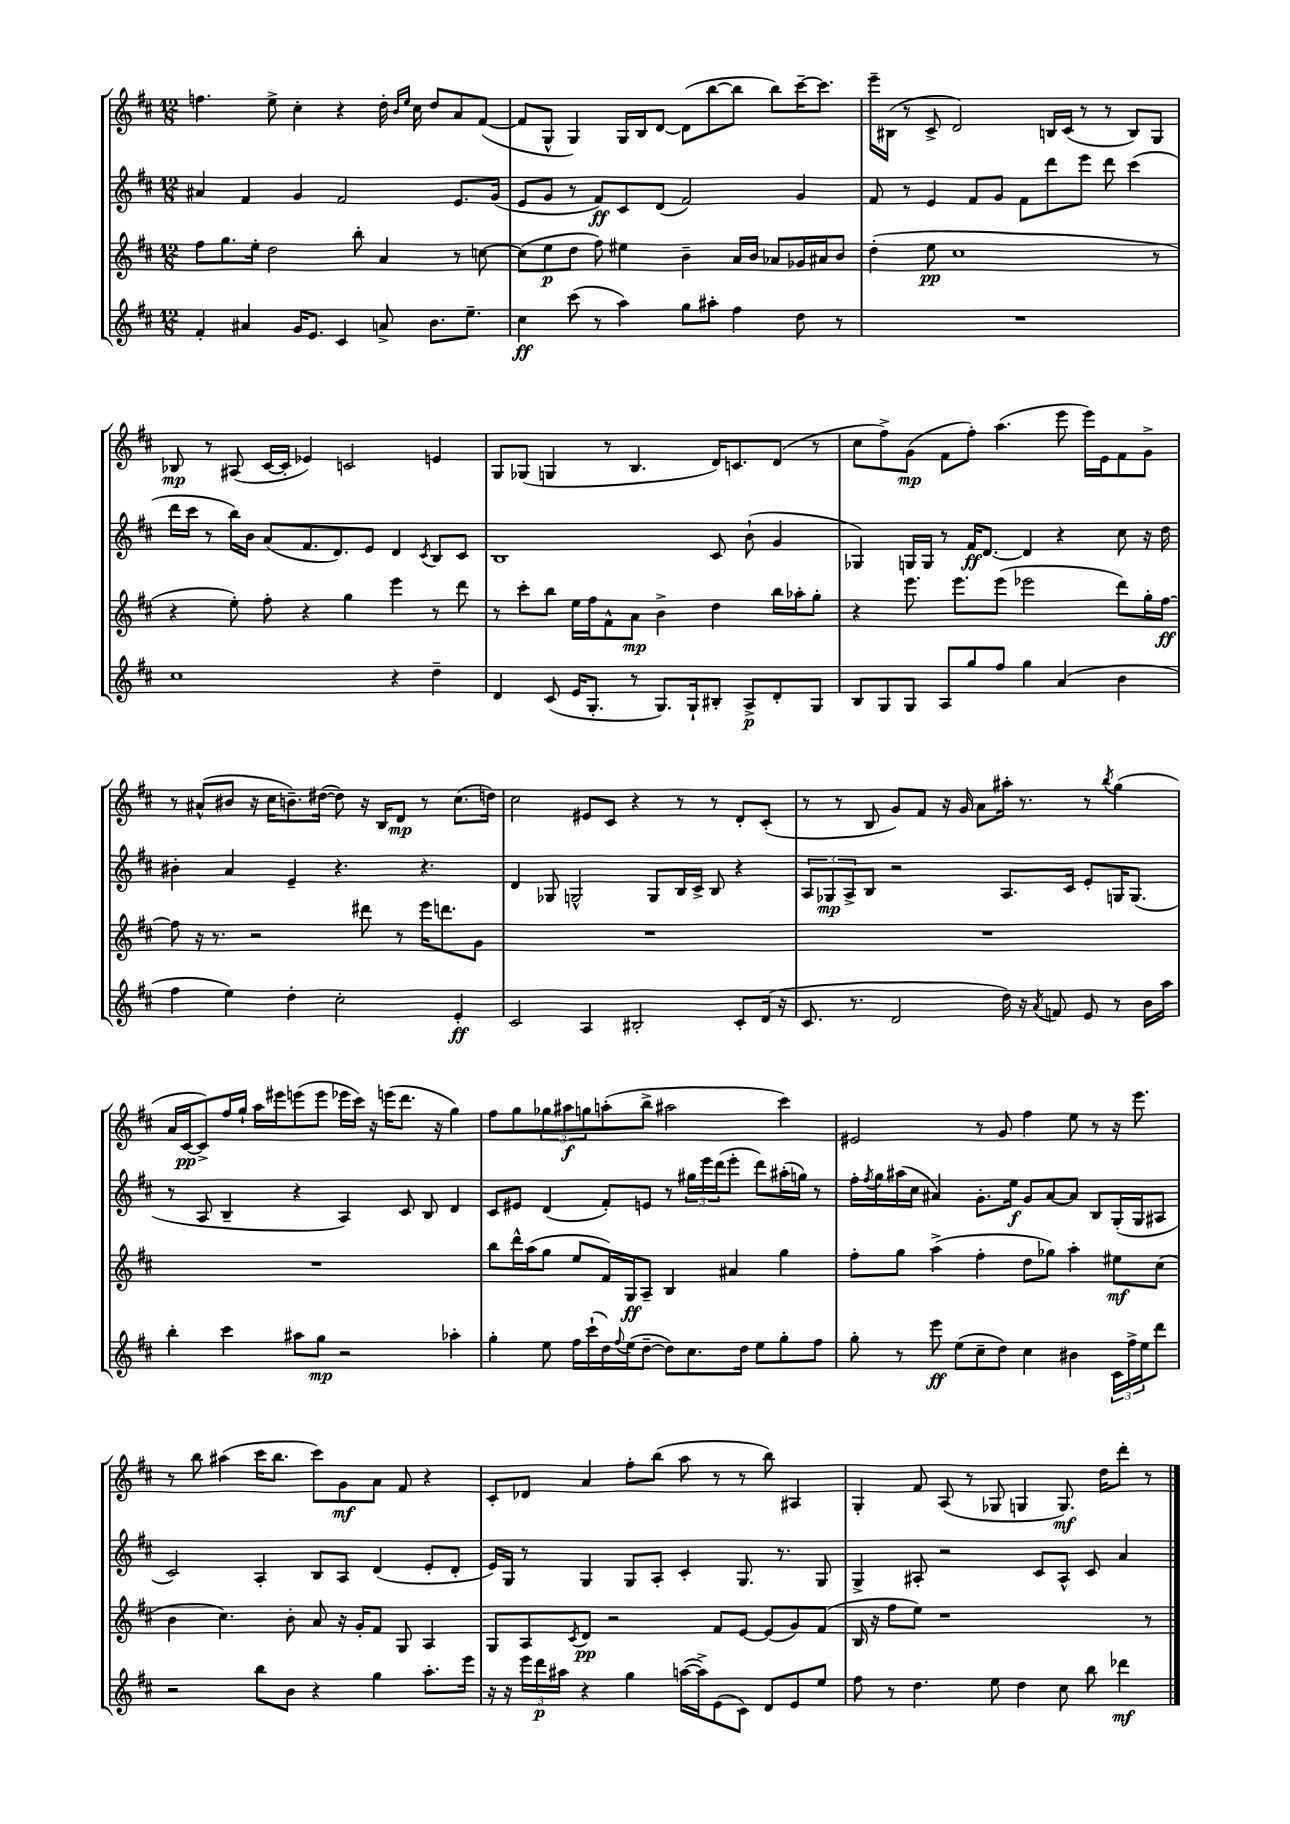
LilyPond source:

<<
\new StaffGroup <<
\new Staff = "s0" {
    \clef treble \key d \major \numericTimeSignature \time 12/8
    f''4. e''8-> cis''4-. r4 d''16-. \grace { b'16 e''16 } cis''16 d''8 a'8 fis'8~( |
    fis'8 g8-^ g4) g16 b16 d'8~ d'8( b''8~ b''8 b''8) cis'''16~-- cis'''8. |
    e'''16-- bis16( r8 cis'8-> d'2) b16 cis'16( r8 r8 b8) g8 |
    bes8\mp r8 ais8( cis'16~ cis'16-. ees'4) c'2 e'4 |
    g8 ges8( g4 r8 b4. d'16) c'8. d'8( r8 |
    cis''8 fis''8->) g'8\mp( fis'8 fis''8-.) a''4.( e'''8 e'''16) e'16 fis'8 g'8-> |
    r8 ais'8-^( bis'8 r16 cis''16 b'8.--) dis''16~( dis''8) r16 b16 d'8\mp r8 cis''8.( d''16) |
    cis''2 eis'8 cis'8 r4 r8 r8 d'8-. cis'8-.( |
    r8 r8 b8 g'8) fis'8 r16 g'16 a'8 ais''16-. r8. r8 \acciaccatura { b''8 } g''4( |
    a'16 cis'16~\pp cis'8->) fis''16 g''16-! a''16 eis'''16 e'''8( e'''8 ees'''16 cis'''16) r16 e'''16( d'''8. r16 g''4) |
    fis''8 g''8 \tuplet 3/2 { ges''8 ais''8\f g''8 } a''8-.( b''8-> ais''2 cis'''4) |
    eis'2 r8 g'8 fis''4 e''8 r8 r16 e'''8. |
    r8 b''8 ais''4( cis'''16 b''8. cis'''8) g'8\mf a'8 fis'8 r4 |
    cis'8-. des'8 a'4 fis''8-. b''8( a''8 r8 r8 b''8) ais4 |
    g4-. fis'8 a8( r8 ges8 g4 g8.\mf) d''16 d'''8-. r8 \bar "|." |
}
\new Staff = "s1" {
    \clef treble \key d \major \numericTimeSignature \time 12/8
    ais'4 fis'4 g'4 fis'2 e'8. g'16( |
    e'8 g'8 r8 fis'8\ff) cis'8 d'8( fis'2) g'4 |
    fis'8 r8 e'4 fis'8 g'8 fis'8 d'''8 e'''8 d'''8 cis'''4( |
    d'''16 cis'''16 r8 b''16) b'16 a'8( fis'8. d'8.) e'8 d'4 \acciaccatura { cis'8 } b8 cis'8 |
    b1 cis'8 b'8-!( g'4 |
    ges4) g16 g16 r8 fis'16\ff d'8.~ d'4 r4 cis''8 r16 d''16 |
    bis'4-. a'4 e'4-- r4. r4. |
    d'4 ges8 g2-^ g8 b16 cis'16-> b8 r4 |
    \tuplet 3/2 { a8 ges8\mp a8-> } b8 r2 a8. cis'16 e'8-. g16 g8.( |
    r8 a8 b4-- r4 a4) cis'8 b8 d'4 |
    cis'8 eis'8 d'4( fis'8-.) e'8 r8 \tuplet 3/2 { gis''16 e'''16 d'''16( } e'''8-. d'''8) ais''16-.( g''16) r8 |
    fis''16-. \acciaccatura { fis''8 } g''16 ais''16( cis''16 ais'4) g'8.-. e''16\f g'8 ais'8~ ais'8 b8 g16-.( g16 ais8 |
    cis'2) a4-. b8 a8 d'4( e'8-. d'8-. |
    e'16) g16 r8 g4 g8 a8-. cis'4-. g8. r8. g8 |
    g4-> ais8-. r2 cis'8 ais8-^ cis'8 a'4 \bar "|." |
}
\new Staff = "s2" {
    \clef treble \key d \major \numericTimeSignature \time 12/8
    fis''8 g''8. e''16-. d''2 b''8-. a'4 r8 c''8~ |
    c''8( e''8\p d''8 fis''8) eis''4 b'4-- a'16 b'16 aes'8 ges'16 ais'16 b'8 |
    d''4-.( e''8\pp cis''1 r8 |
    r4 e''8-.) fis''8-. r4 g''4 e'''4 r8 d'''8 |
    r8 cis'''8-. b''8 e''16 fis''16 fis'8-^ a'8\mp b'4-> d''4 b''16 aes''16-. g''8-. |
    r4 e'''8. e'''8. e'''8( ees'''2 d'''8) g''16-. fis''16~\ff |
    fis''8 r16 r8. r2 dis'''8 r8 e'''16 d'''8. g'8 |
    R1. |
    R1. |
    R1. |
    b''8 d'''16-^ a''16( g''8 e''8 fis'16) g16\ff a8-- b4 ais'4 g''4 |
    fis''8-. g''8 a''4->( fis''4-. d''8 ges''8) a''4-. eis''8\mf cis''8( |
    b'4 cis''4.) b'8-. a'8 r16 g'16-. fis'8 g8 a4 |
    g8 a8 \acciaccatura { cis'8 } d'8\pp r2 fis'8 e'8~ e'8( g'8) fis'8( |
    b16 r16 fis''8 e''8) r1 r8 \bar "|." |
}
\new Staff = "s3" {
    \clef treble \key d \major \numericTimeSignature \time 12/8
    fis'4-. ais'4 g'16 e'8. cis'4 a'8-> b'8. e''8.-- |
    cis''4\ff cis'''8( r8 a''4) g''8 ais''8-. fis''4 d''8 r8 |
    R1. |
    cis''1 r4 d''4-- |
    d'4 cis'8( e'16 g8.-. r8 g8.) g16-! bis8-. a8->\p d'8-. g8 |
    b8 g8 g8 a8 g''8 fis''8 g''4 a'4( b'4 |
    fis''4 e''4) d''4-. cis''2-. e'4-.\ff |
    cis'2 a4 bis2-. cis'8-. d'16( r16 |
    cis'8. r8. d'2 d''16) r16 \acciaccatura { a'8 } f'8 e'8 r8 b'16 a''16 |
    b''4-. cis'''4 ais''8 g''8\mp r2 aes''4-. |
    g''4-. e''8 fis''16 cis'''16-!( d''16) \appoggiatura { fis''8 } e''16( d''8~-- d''8) cis''8. d''16 e''8 g''8-. fis''8 |
    g''8-. r8 e'''8\ff e''8( cis''8-- d''8) cis''4 bis'4 \tuplet 3/2 { cis'16 fis''16-> e''16 } d'''8 |
    r2 b''8 b'8 r4 g''4 a''8.-. e'''16 |
    r16 r16 \tuplet 3/2 { e'''16 d'''16\p ais''16 } r4 g''4 a''16~( a''16->) e'8( cis'8) d'8 e'8 e''8 |
    fis''8 r8 d''4. e''8 d''4 cis''8 b''8 des'''4\mf \bar "|." |
}
>>
>>
\layout { \context { \Score \remove "Bar_number_engraver" } }
